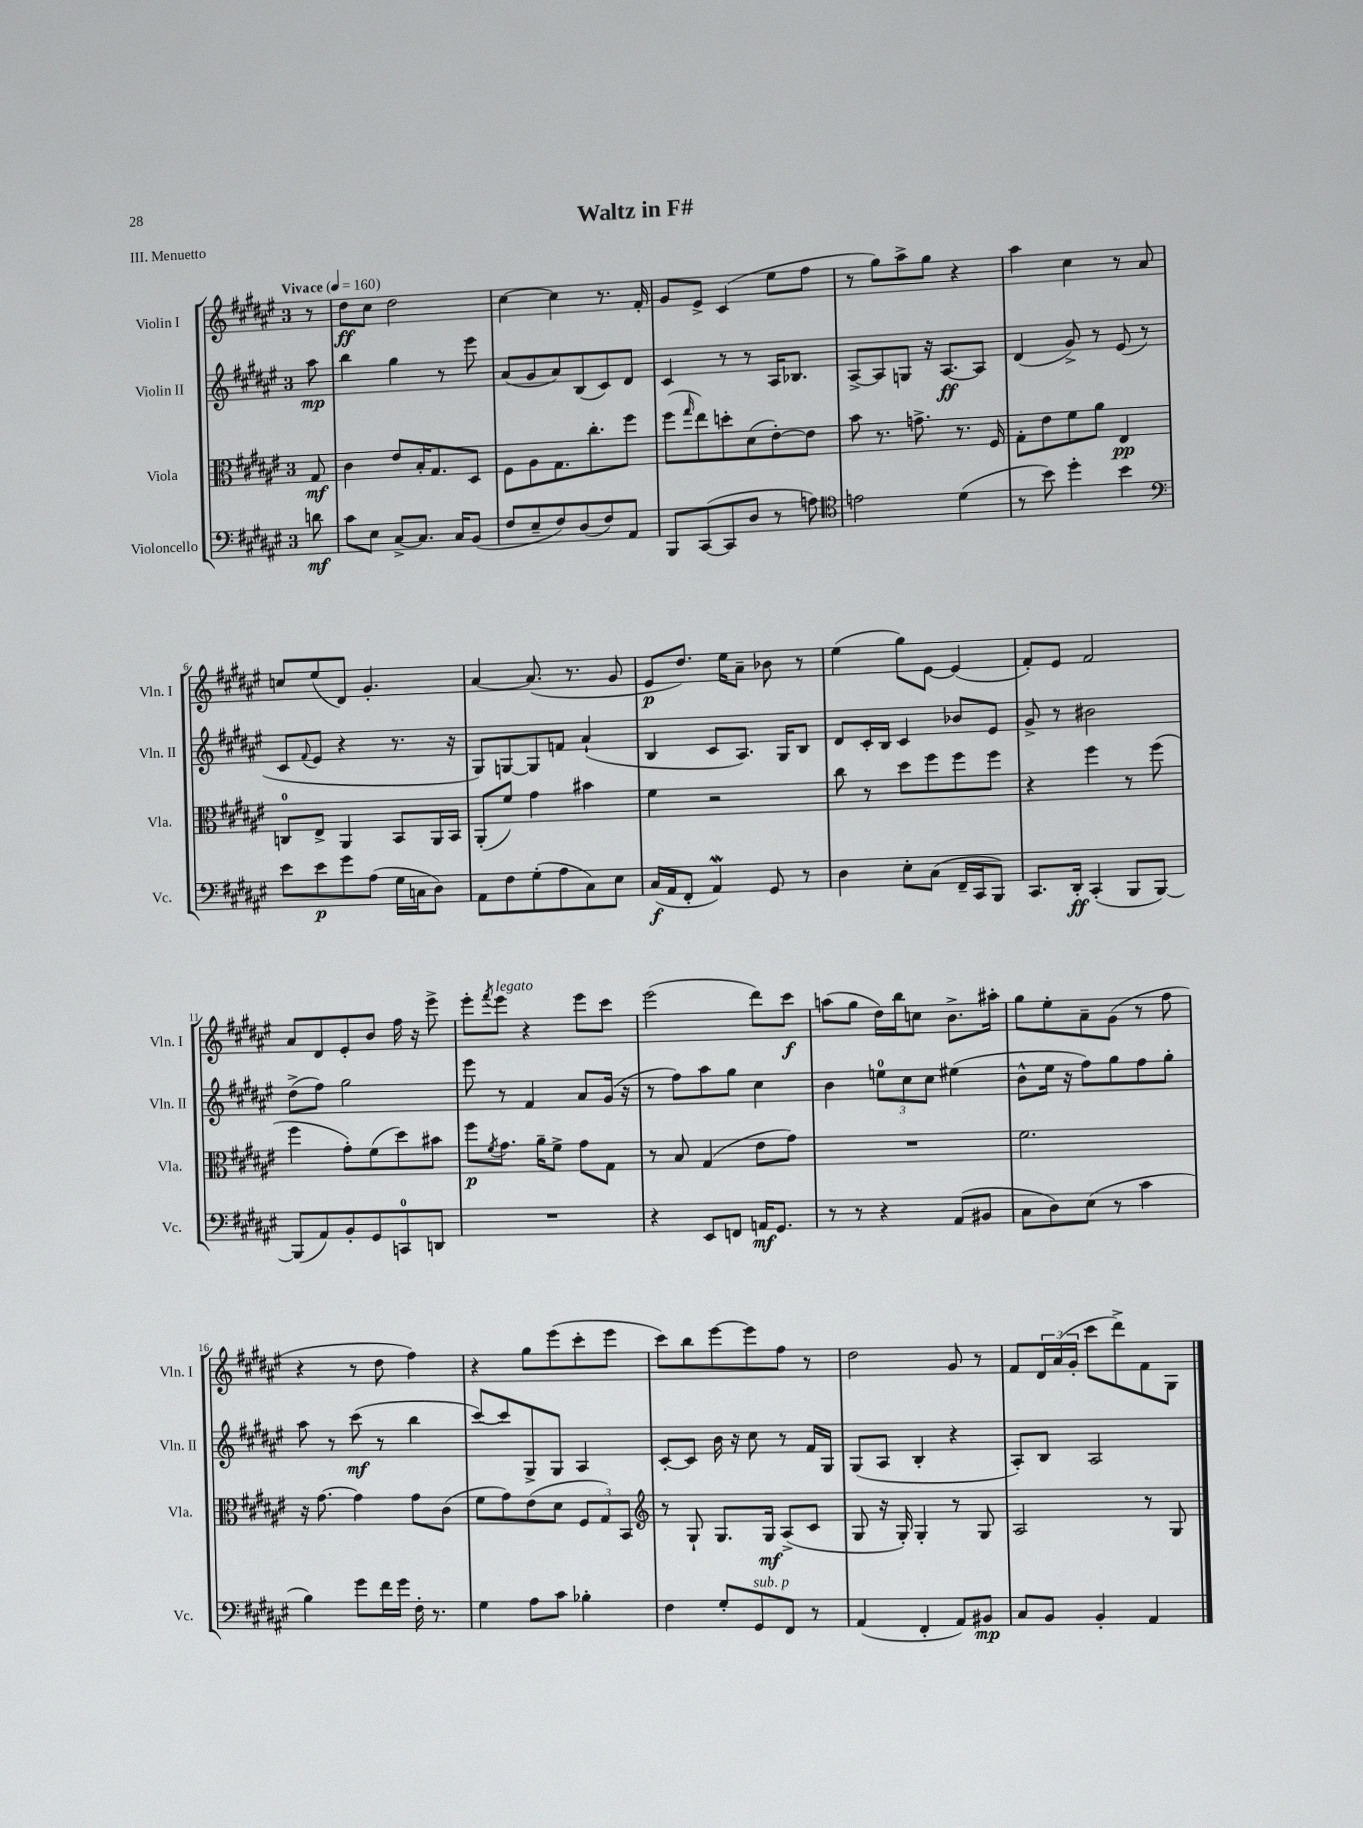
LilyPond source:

\header { title = "Waltz in F#" piece = "III. Menuetto" }
<<
\new StaffGroup <<
\new Staff = "s0" \with { instrumentName = "Violin I" shortInstrumentName = "Vln. I" } {
    \clef treble \key fis \major \once \override Staff.TimeSignature.style = #'single-digit \time 3/4 \partial 8 \tempo "Vivace" 4 = 160
    r8 |
    dis''8\ff cis''8 dis''2 |
    cis''4~ cis''4 r8. fis'16-. |
    gis'8 eis'8-> cis'4( eis''8 fis''8 |
    r8 gis''8) ais''8-> gis''8 r4 |
    ais''4 cis''4 r8 ais'8 |
    c''8 eis''8( dis'8) gis'4.-. |
    ais'4~ ais'8.( r8. gis'8 |
    eis'8\p dis''8.) eis''16 ais'8-- bes'8 r8 |
    eis''4( gis''8) eis'8~ eis'4( |
    fis'8-.) eis'8 fis'2 |
    ais'8 dis'8 eis'8-. b'8 fis''16 r16 eis'''8-> |
    eis'''8-. \acciaccatura { fis'''8 } eis'''8^\markup { \italic "legato" } r4 eis'''8 cis'''8 |
    eis'''2( dis'''8) cis'''8\f |
    a''8( gis''8 dis''16) b''16 c''8 b'8.-> ais''16-. |
    gis''8 eis''8-. ais'8-- gis'8( r8 fis''8 |
    r4 r8 dis''8 fis''4) |
    r4 gis''8 eis'''8( cis'''8-. eis'''8 |
    cis'''8) b''8 eis'''8~ eis'''8 fis''8 r8 |
    dis''2 gis'8 r8 |
    fis'8 \tuplet 3/2 { dis'16 ais'16( gis'16-. } cis'''8 dis'''8->) fis'8 gis8 \bar "|." |
}
\new Staff = "s1" \with { instrumentName = "Violin II" shortInstrumentName = "Vln. II" } {
    \clef treble \key fis \major \once \override Staff.TimeSignature.style = #'single-digit \time 3/4 \partial 8
    ais''8\mp |
    b''4 gis''4 r8 eis'''8 |
    ais'8( gis'8 ais'8) b8( cis'8) dis'8 |
    cis'4 r8 r8 ais16 bes8. |
    ais8~-> ais8 g8 r16 ais8.~\ff ais8 |
    dis'4( gis'8->) r8 eis'8( r8 |
    cis'8 \appoggiatura { fis'8 } eis'8 r4 r8. r16 |
    gis8) g8~ g8 f'8 ais'4-!( |
    b4 cis'8 ais8.) gis16 b8 |
    dis'8 cis'16-. b16 cis'4 bes'8 eis'8 |
    gis'8-> r8 bis'2 |
    dis''8->( fis''8) gis''2 |
    eis'''8 r8 fis'4 ais'8 gis'16( r16 |
    r8 fis''8) ais''8 gis''8 cis''4 |
    b'4 \tuplet 3/2 { e''8-0 cis''8 cis''8 } eis''4( |
    b'8-^ eis''16 r16 fis''8) gis''8 fis''8 gis''8-. |
    ais''8 r8 cis'''8\mf( r8 b''4 |
    cis'''8~) cis'''8 gis8-> gis8 ais4 |
    cis'8~-. cis'8 b'16 r16 cis''8 r8 fis'16 gis16 |
    gis8( ais8 b4-. r4 |
    ais8-.) b8 ais2 \bar "|." |
}
\new Staff = "s2" \with { instrumentName = "Viola" shortInstrumentName = "Vla." } {
    \clef alto \key fis \major \once \override Staff.TimeSignature.style = #'single-digit \time 3/4 \partial 8
    gis8\mf |
    cis'4 eis'8 b16-. gis8. dis8 |
    fis8 ais8 gis8. cis''8.-. fis''8 |
    fis''8( \grace { gis''16 } eis''8) d''8-. dis'8( eis'8~-.) eis'8 |
    b'8 r8. g'8.-> r8. fis16 |
    gis8-. eis'8 fis'8 ais'8 eis4\pp |
    c8-0 eis8-> ais,4 b,8 ais,16 b,16 |
    ais,8-.( fis'8) gis'4 bis'4 |
    fis'4 r2 |
    cis''8 r8 dis''8 fis''8 fis''8 fis''8 |
    r4 fis''4 r8 fis''8( |
    fis''4 gis'8-.) fis'8( dis''8) bis'8 |
    fis''8\p \acciaccatura { fis'8 } gis'8. ais'16-- fis'8-> gis'8 gis8 |
    r8 b8 gis4( eis'8 gis'8) |
    R2. |
    fis'2. |
    r16 gis'8.~ gis'4 gis'8 cis'8( |
    fis'8 gis'8) eis'8( dis'8 \tuplet 3/2 { fis8 gis8) b,8 } |
    \clef treble r8 gis8-! gis8. gis16\mf ais8->( cis'8 |
    gis8 r16 gis16-.) gis4-. r8 gis8 |
    ais2 r8 gis8 \bar "|." |
}
\new Staff = "s3" \with { instrumentName = "Violoncello" shortInstrumentName = "Vc." } {
    \clef bass \key fis \major \once \override Staff.TimeSignature.style = #'single-digit \time 3/4 \partial 8
    d'8\mf |
    cis'8 eis8 cis8~-> cis8. cis16 b,8( |
    fis8 eis8-- fis8) dis8( fis8) ais,8 |
    b,,8 cis,8~( cis,8 dis8 r8 a8) |
    \clef tenor e'2 dis'4( |
    r8 b'8) dis''4-. b'4 |
    \clef bass eis'8 eis'8\p gis'8 ais8( gis16 c16 dis8) |
    ais,8 fis8 gis8-.( ais8 cis8) eis8 |
    cis16\f( ais,16 fis,8-. ais,4\mordent) gis,8 r8 |
    dis4 eis8-. cis8( fis,16-- cis,16 b,,8) |
    cis,8. dis,16-.\ff cis,4-.( b,,8 b,,8~) |
    b,,8( ais,8) b,8-. gis,8 c,8-0 d,8 |
    R2. |
    r4 eis,8 f,8 a,16\mf gis,8. |
    r8 r8 r4 ais,8( bis,8 |
    cis8 dis8) eis8( r8 cis'4 |
    b4) gis'8 fis'16 gis'16 fis16-. r8. |
    gis4 ais8 cis'8 bes4-. |
    fis4 gis8-. gis,8^\markup { \italic "sub. p" } fis,8 r8 |
    ais,4( fis,4-. ais,8) bis,8\mp |
    cis8 b,8 b,4-. ais,4 \bar "|." |
}
>>
>>
